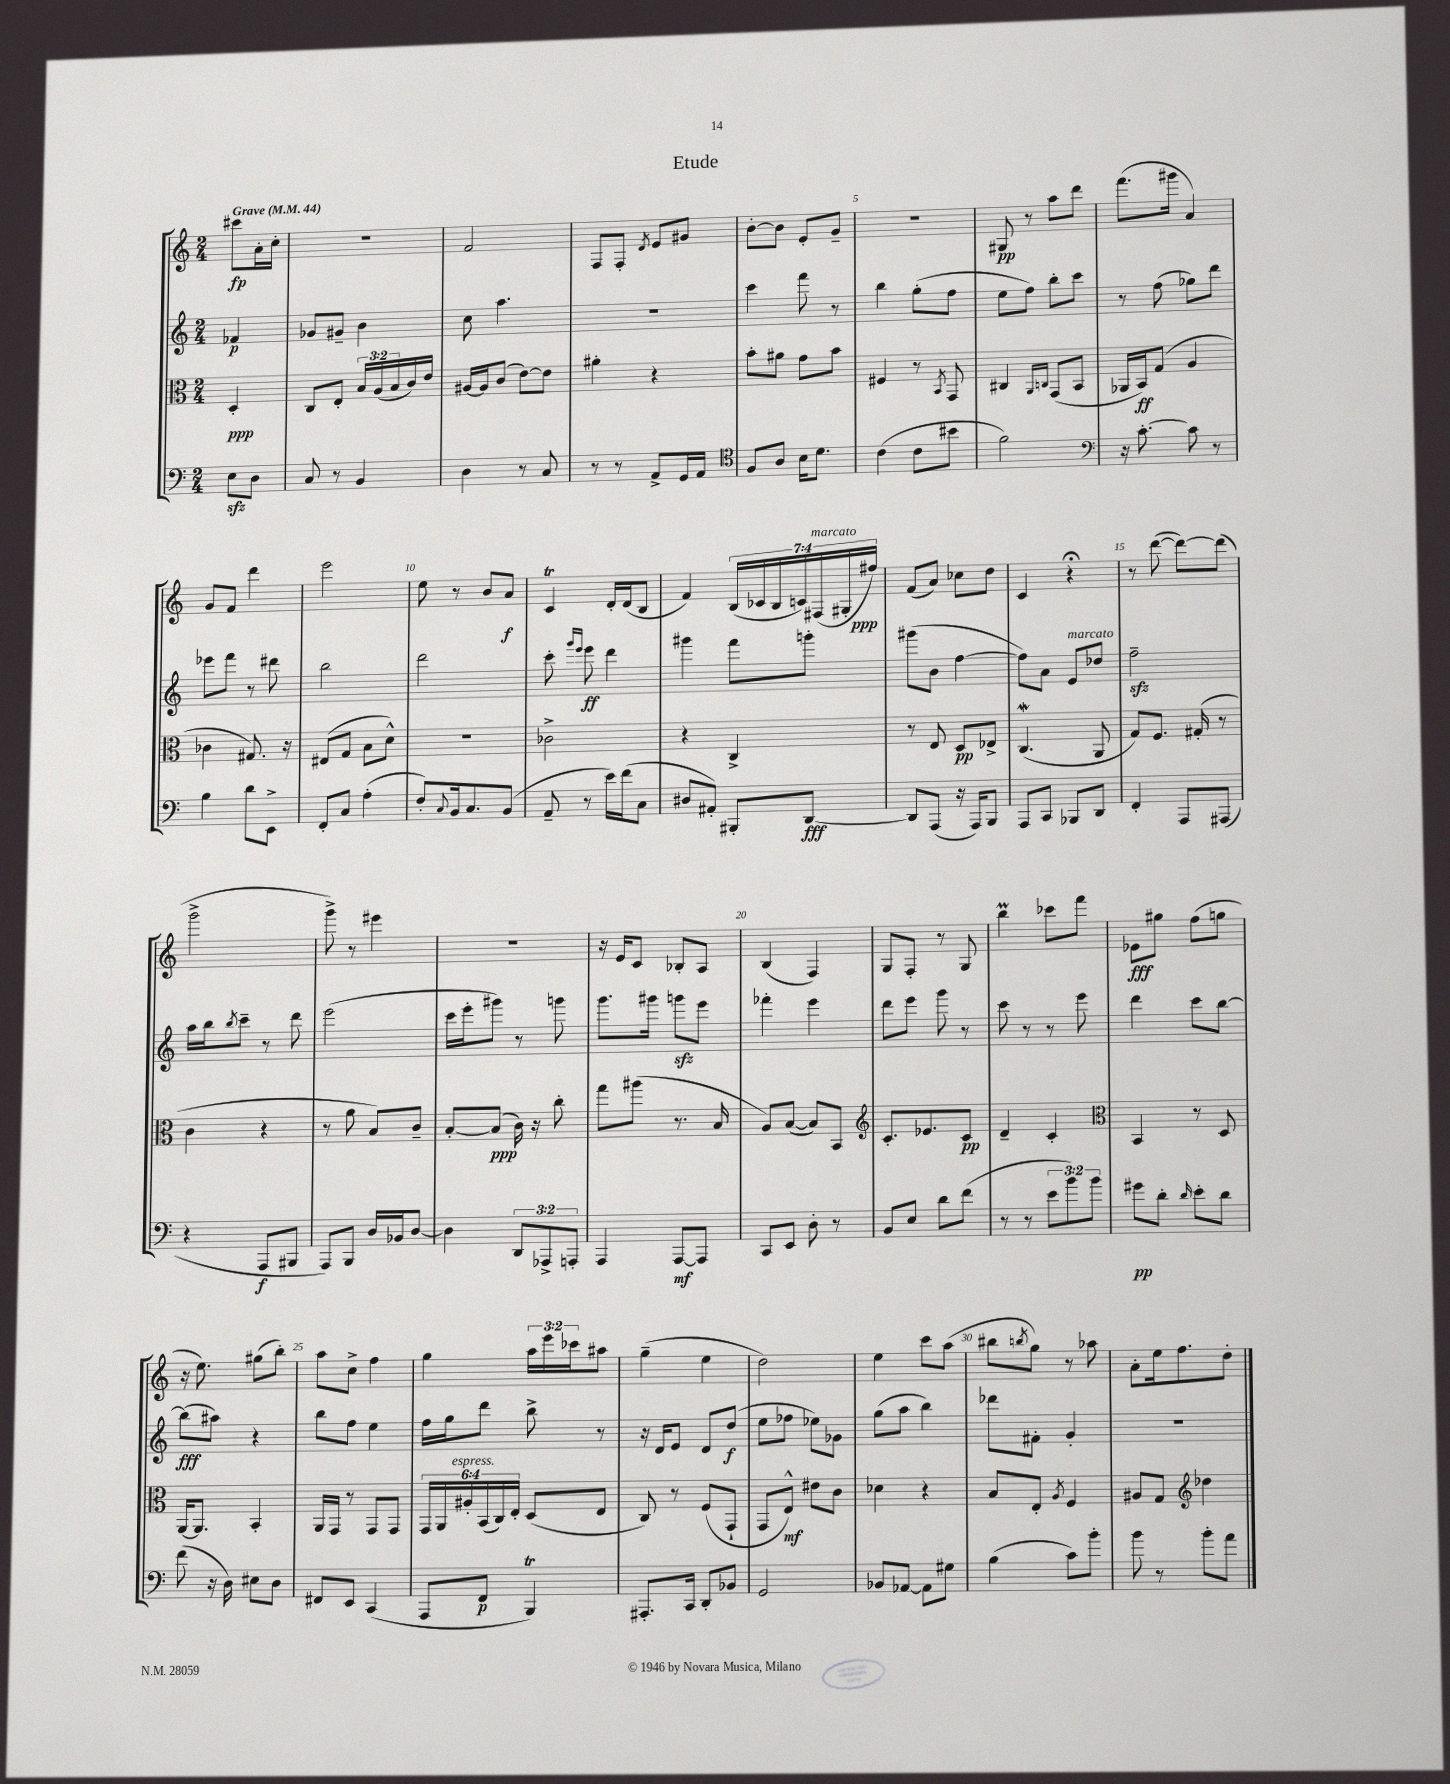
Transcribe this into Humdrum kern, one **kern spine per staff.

**kern	**kern	**kern	**kern
*staff4	*staff3	*staff2	*staff1
*clefF4	*clefC3	*clefG2	*clefG2
*k[]	*k[]	*k[]	*k[]
*M2/4	*M2/4	*M2/4	*M2/4
*MM44	*MM44	*MM44	*MM44
8E	4D'	4f-	8ccc#
8D	.	.	16a'
.	.	.	16cc'
=	=	=	=
8C	8C	8g-	2r
8r	8E'	8g#~	.
4BB	24B	4b	.
.	(24A	.	.
.	24B	.	.
.	16c)	.	.
.	16e	.	.
=	=	=	=
4D	[16A#	8cc	2f
.	16A#]	.	.
.	(8c	4.aa	.
8r	[8e)	.	.
8C	8e]	.	.
=	=	=	=
8r	4a#'	2r	8F
8r	.	.	8F'
.	.	.	8qd
8AA^	4r	.	8e
16GG	.	.	8g#
16AA	.	.	.
=	=	=	=
*clefC4	*	*	*
8F	8b'	4ccc	[8b'
8A	8a#	.	8b]
16B	8g	8fff	8e'
8.d	.	.	.
.	8b	8r	8g~
=	=	=	=
(4c	4F#	4bb	2r
8c	8r	(8gg'	.
.	8qBB	.	.
8b#	8GG	8ff	.
=	=	=	=
2f)	4C#	8ee	8G#
.	.	8ff)	8r
.	16qqAA	.	.
.	16qqC	.	.
.	(8GG	8bb'	8aa
.	8BB	8ccc	8ddd
=	=	=	=
*clefF4	*	*	*
16r	16AA-	8r	(8.fff
[8.c'	16BB)	.	.
.	(8G	(8ff	.
.	.	.	16ggg#
8c]	4A	8gg-)	4a)
8r	.	8ddd	.
=	=	=	=
4B	4c-	8eee-	8g
.	.	8fff	8f
8d	8.G#)	8r	4ddd
8EE^	.	8ddd#	.
.	16r	.	.
=	=	=	=
8FF'	(8E#	2bb	2eee
8C	8G	.	.
(4A'	8B	.	.
.	8d^^)	.	.
=	=	=	=
8F')	2r	2ddd	8ee
8qqC	.	.	.
16BB	.	.	8r
8.C	.	.	.
.	.	.	8b
(8BB	.	.	8a
=	=	=	=
8AA~	2c-^	8ccc'	4c
.	.	16qqggg	.
.	.	16qqeee	.
8r	.	8eee	.
16e)	.	4ddd	16d'
(16f	.	.	(16d
8C	.	.	8B
=	=	=	=
8D#	4r	4ggg#	4f)
8AA#')	.	.	.
8BBB#'	4C^	8fff	(28B
.	.	.	28c-
.	.	.	28B
.	.	.	28c)
[8DD	.	8ggg'	.
.	.	.	(28F#
.	.	.	28G#'
.	.	.	28ff#)
=	=	=	=
8DD]	8r	(8ggg#	(8f
(8AAA	8E	8b	8a)
16r	8D	[4ff	8cc-
16AAA)	.	.	.
8BBB	8E-^	.	8dd
=	=	=	=
8AAA	(4.C	8ff])	4c
8CC	.	8a	.
8BBB-	.	8e	4r;
8DD	8AA	8dd-	.
=	=	=	=
4FF'	8G)	2ff~	8r
.	8.F	.	([8ddd
8AAA	.	.	8ddd_)
.	(16G#'	.	.
(8AAA#	8r	.	(8ddd]
=	=	=	=
4r	4c	16aa	2ggg^
.	.	16bb	.
.	.	8qbb	.
.	.	8ccc~	.
8AAA	4r	8r	.
8BBB#	.	8ddd	.
=	=	=	=
8AAA)	8r	(2eee	8ggg^)
8BBB	8a	.	8r
16D	8B)	.	4eee#
16BB-	.	.	.
[8D	8c~	.	.
=	=	=	=
4D]	[8B'	16ccc	2r
.	.	16eee'	.
.	(8B]	8ggg#)	.
12DD	16c)	8r	.
.	16r	.	.
12AAA-^	.	.	.
.	8cc'	8ggg	.
12AAA'	.	.	.
=	=	=	=
4AAA	8gg	8.ggg	16r
.	.	.	16e
.	(8aa#	.	8c
.	.	16ggg#	.
[8AAA	8.r	8ggg	8B-'
8AAA]	.	8eee	8A
.	16B	.	.
=	=	=	=
8CC	8A)	4fff-'	(4B
8EE	([8B	.	.
8D'	8B])	4eee	4F)
8r	8BB	.	.
=	=	=	=
*	*clefG2	*	*
8BB	8.c'	8ddd	8G
8E	.	8eee	8F'
.	8.e-	.	.
8d	.	8ggg	8r
(8f	8c	8r	8G
=	=	=	=
8r	4d~	8ccc	4bb
8r	.	8r	.
12e	4c'	8r	8ccc-
12b)	.	.	.
.	.	8eee	8fff
12b	.	.	.
=	=	=	=
*	*clefC3	*	*
8g#	4BB	4ddd	8e-
8d'	.	.	8gg#
16qqd	.	.	.
8e'	8r	8ccc	(8ff
8d	8D	[8bb	8gg
=	=	=	=
(8f	[16AA	(8bb]	16r
.	8.AA]	.	8.ee)
16r	.	8aa#)	.
16D)	.	.	.
8E#	4BB'	4r	(8gg#
8D	.	.	8bb')
=	=	=	=
8FF#	16AA	8bb	8aa
.	16GG	.	.
8EE	8r	8ff	8cc^
(4CC	8GG	4ee	4ff
.	8GG	.	.
=	=	=	=
8AAA	24GG	16ff	4gg
.	24AA	.	.
.	.	16gg	.
.	24A#'	.	.
8FF	(24BB	8ddd	.
.	24C)	.	.
.	24E'	.	.
4BBB)	(8D	8bb^	24aa
.	.	.	24eee
.	.	.	24ccc-
.	8E	8r	8aa#
=	=	=	=
8.AAA#'	8C)	16r	(4gg~
.	.	16d	.
.	8r	8e	.
16CC	.	.	.
8DD'	(8F	8d	4ee
8BB-	8GG`	(8dd	.
=	=	=	=
2GG	8GG	8ee	2dd)
.	8E^^)	8ff-	.
.	8e#	8ee-)	.
.	8c	8g-	.
=	=	=	=
8BB-	4d-	(8gg	4ee
[8AA-	.	8aa	.
8AA-]	4r	4bb)	8ccc
8G#	.	.	(8aa
=	=	=	=
(4B	8B	8ddd-	8bb#
.	.	.	8qbb
.	8E'	8f#'	8gg)
.	8qA	.	.
8c)	4F	4g'	8r
8b'	.	.	8aa-
=	=	=	=
8b	8A#	2r	8a'
8r	8G	.	16ee
.	.	.	8.ff
*	*clefG2	*	*
8b'	4dd-	.	.
8a	.	.	8dd'
==	==	==	==
*-	*-	*-	*-
